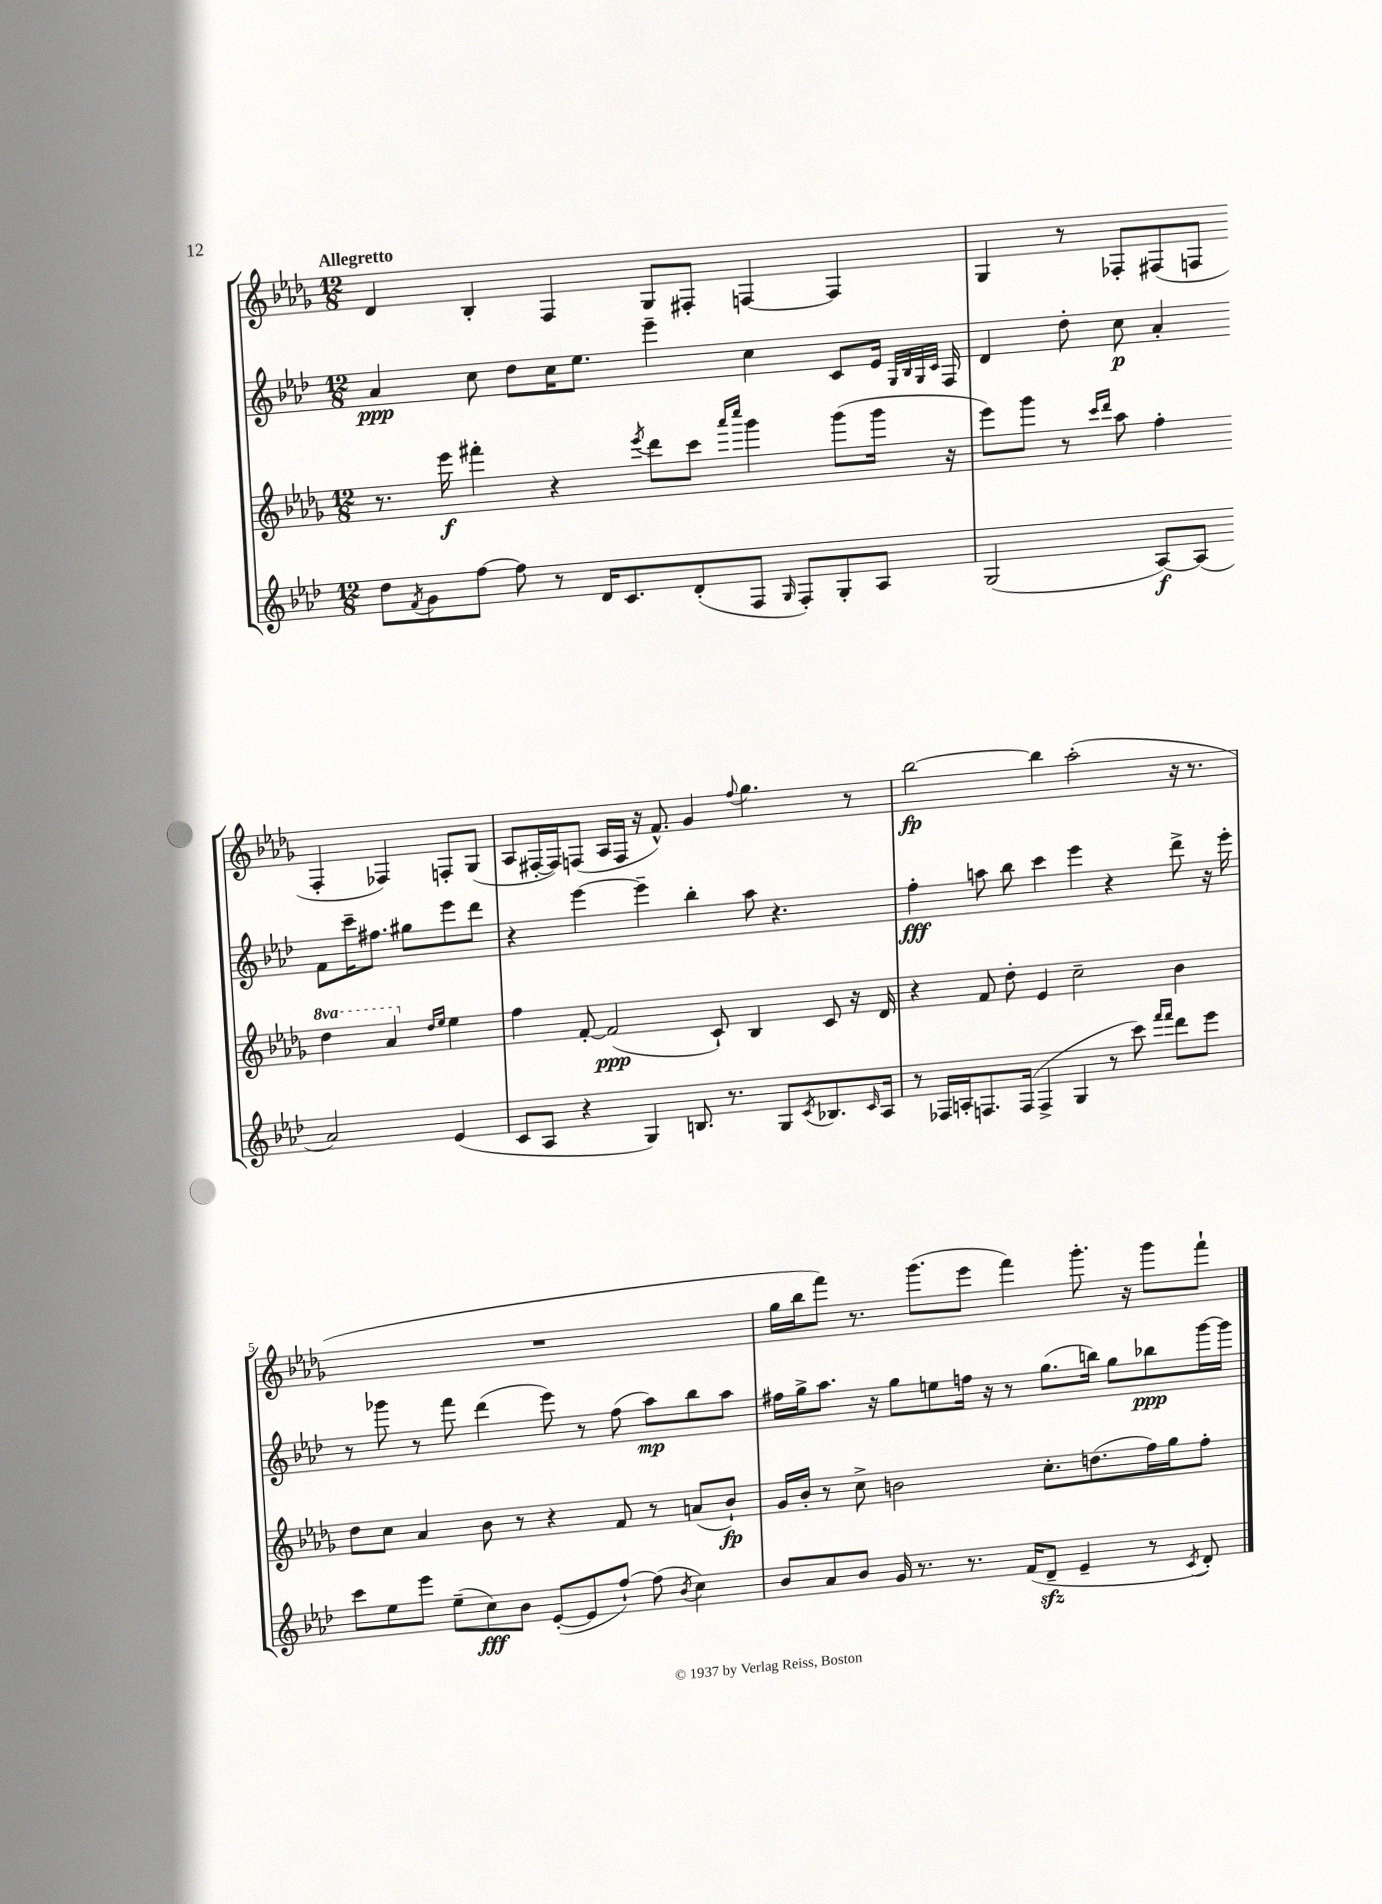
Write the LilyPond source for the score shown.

<<
\new StaffGroup <<
\new Staff = "s0" {
    \clef treble \key des \major \numericTimeSignature \time 12/8 \tempo "Allegretto"
    des'4 bes4-. f4 ges8 fis8-. f4~ f4 |
    ges4 r8 fes8-. fis8( f8 f4-. fes4) f8-. ges8( |
    aes8 fis16~-. fis16) f8( aes16 f16 r16 f'8.-^) ges'4 \appoggiatura { f''8 } ges''4. r8 |
    bes''2~\fp bes''4 aes''2-.( r16 r8. |
    R1. |
    ges''16 bes''16 f'''8) r8. ges'''8.( ees'''8 f'''4) ges'''8.-. r16 ges'''8 f'''8-! \bar "|." |
}
\new Staff = "s1" {
    \clef treble \key aes \major \numericTimeSignature \time 12/8
    aes'4\ppp c''8 des''8 c''16 ees''8. ees'''4-- c''4 c'8 ees'16 \grace { g32 bes32 g32 c'32 } f16 |
    des'4 des''8-. c''8\p aes'4-. f'8 c'''16-- fis''8. gis''8 ees'''8 des'''8 |
    r4 ees'''4~ ees'''4-- bes''4-. aes''8 r4. |
    f''4-.\fff a''8 bes''8 c'''4 ees'''4 r4 des'''8-> r16 ees'''16-. |
    r8 ges'''8 r8 f'''8 des'''4( ees'''8) r8 f''8( aes''8\mp) bes''8 aes''8 |
    fis''16 g''16-> aes''8. r16 g''8 e''8 f''16 r16 r8 g''8.( b''16) g''8 bes''8\ppp g'''16~ g'''16 \bar "|." |
}
\new Staff = "s2" {
    \clef treble \key des \major \numericTimeSignature \time 12/8 \set Staff.ottavationMarkups = #ottavation-simple-ordinals
    r8. ees'''16\f fis'''4-. r4 \acciaccatura { ees'''8 } des'''8 c'''8 \grace { aes'''16 c''''16 } ges'''4 ges'''8( ges'''16 r16 |
    ees'''8) ges'''8 r8 \grace { c'''16 des'''16 } aes''8 f''4-. \ottava #1 des'''4 aes''4 \ottava #0 \grace { des''16 ees''16 } ees''4 |
    f''4 f'8~-. f'2\ppp( c'8-!) bes4 c'8 r16 des'16 |
    r4 f'8 des''8-. ees'4 c''2-- bes'4 |
    des''8 c''8 aes'4 bes'8 r8 r4 f'8 r8 a'8( bes'8-!\fp) |
    ges'16 bes'16-. r8 c''8-> b'2 c''8.-. d''8.( f''16) ges''16 f''8-. \bar "|." |
}
\new Staff = "s3" {
    \clef treble \key aes \major \numericTimeSignature \time 12/8
    des''8 \acciaccatura { f'8 } g'8 f''8~ f''8 r8 des'16 c'8. des'8-.( f8 \grace { g16 } f8-.) g8-. aes8 |
    g2( aes8~\f) aes8( aes'2) ees'4( |
    c'8 aes8 r4 g4) b8. r8. g8 \acciaccatura { c'8 } bes8. \grace { c'16 } aes16 |
    r8 fes16 a16-. f8. f16( f4-> g4 r8 c'''8) \grace { f'''16 f'''16 } des'''8 ees'''8 |
    c'''8 ees''8 ees'''8 ees''8--( c''8\fff) bes'8 ees'8~-.( ees'8 f''8~-!) f''8( \acciaccatura { bes'8 } c''4) |
    bes'8 aes'8 bes'8 g'16 r8. r8. f'16( des'8--\sfz ees'4-- r8 \acciaccatura { c'8 } des'8-.) \bar "|." |
}
>>
>>
